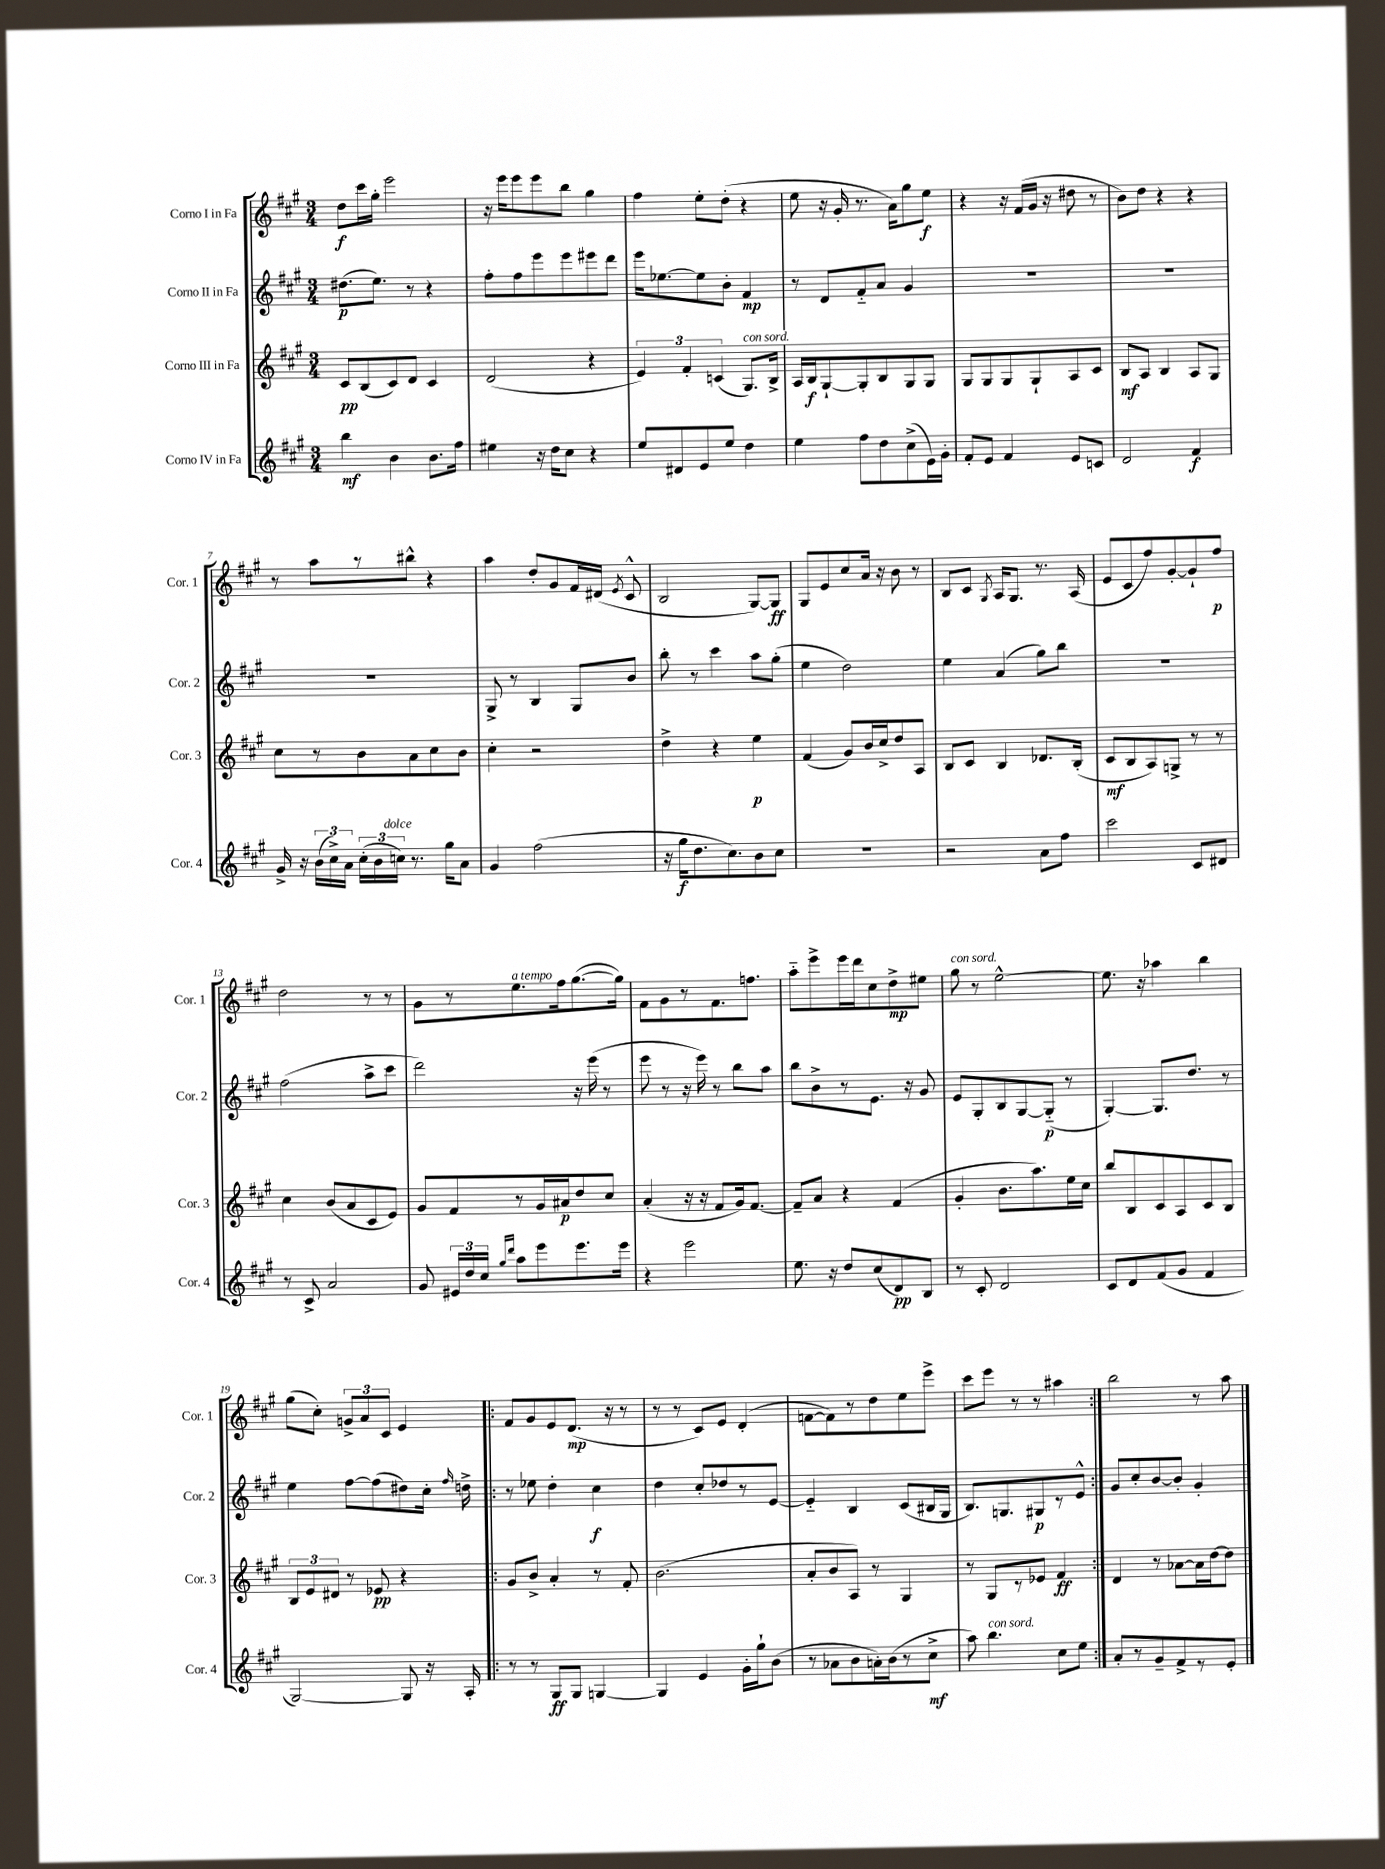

**kern	**dynam	**kern	**dynam	**kern	**dynam	**kern	**dynam
*part4	*part4	*part3	*part3	*part2	*part2	*part1	*part1
*staff4	*staff4	*staff3	*staff3	*staff2	*staff2	*staff1	*staff1
*I"Corno IV in Fa	*	*I"Corno III in Fa	*	*I"Corno II in Fa	*	*I"Corno I in Fa	*
*I'Cor. 4	*	*I'Cor. 3	*	*I'Cor. 2	*	*I'Cor. 1	*
*clefG2	*	*clefG2	*	*clefG2	*	*clefG2	*
*k[f#c#g#]	*	*k[f#c#g#]	*	*k[f#c#g#]	*	*k[f#c#g#]	*
*M3/4	*	*M3/4	*	*M3/4	*	*M3/4	*
=1	=1	=1	=1	=1	=1	=1	=1
4bb\	mf	8c#/L	pp	(8.dd#X\L	p	8dd\L	f
.	.	(8B/	.	.	.	16ccc#\L	.
.	.	.	.	8.ee\J)	.	16gg#'\JJ	.
4b\	.	8c#/)	.	.	.	2eee\	.
.	.	8d/J	.	8r	.	.	.
8.b\L	.	4c#/	.	4r	.	.	.
16ff#\Jk	.	.	.	.	.	.	.
=2	=2	=2	=2	=2	=2	=2	=2
4ee#X\	.	(2d/	.	8ff#'\L	.	16r	.
.	.	.	.	.	.	16eee\KL	.
.	.	.	.	8ff#\	.	8eee\	.
16r	.	.	.	8eee\	.	8eee\	.
16dd\KL	.	.	.	.	.	.	.
8cc#\J	.	.	.	8eee\	.	8bb\J	.
4r	.	4r	.	8eee#X\	.	4gg#\	.
.	.	.	.	8ddd\J	.	.	.
=3	=3	=3	=3	=3	=3	=3	=3
8ee/L	.	6e/)	.	16eee\KL	.	4ff#\	.
.	.	.	.	[8.ee-X\	.	.	.
8d#X/	.	.	.	.	.	.	.
.	.	6f#'/	.	.	.	.	.
8e/	.	.	.	8ee-\]	.	8ee'\L	.
.	.	(6cn/	.	.	.	.	.
8ee/J	.	.	.	8b'\J	.	(8dd'\J	.
!	!	!LO:TX:a:i:t=con sord.	!	!	!	!	!
4dd\	.	8.G#/L)	.	4f#/	mp	4r	.
.	.	16B^/Jk	.	.	.	.	.
=4	=4	=4	=4	=4	=4	=4	=4
4ee\	.	16A/LL	.	8r	.	8ee\	.
.	.	16B/J	f	.	.	.	.
.	.	[8G#`/	.	8d/L	.	16r	.
.	.	.	.	.	.	16g#'/	.
8ff#\L	.	8G#'/]	.	8f#/	.	8.r	.
8dd\	.	8B/	.	8a/J	.	.	.
.	.	.	.	.	.	16a\KL)	.
(8cc#^\	.	8G#/	.	4g#/	.	8gg#\	.
16e\L)	.	8G#/J	.	.	.	8ee\J	f
16g#'\JJ	.	.	.	.	.	.	.
=5	=5	=5	=5	=5	=5	=5	=5
8f#'/L	.	8G#/L	.	2.r	.	4r	.
8e/J	.	8G#/	.	.	.	.	.
4f#/	.	8G#/	.	.	.	16r	.
.	.	.	.	.	.	(16f#/LL	.
.	.	8G#`/	.	.	.	16g#/JJ	.
.	.	.	.	.	.	16r	.
8e/L	.	8A/	.	.	.	8dd#X\	.
8cn/J	.	8c#/J	.	.	.	8r	.
=6	=6	=6	=6	=6	=6	=6	=6
2d/	.	8B/L	mf	2.r	.	8b\L)	.
.	.	8A/J	.	.	.	8dd\J	.
.	.	4B/	.	.	.	4r	.
4f#/	f	8A/L	.	.	.	4r	.
.	.	8G#/J	.	.	.	.	.
!!LO:LB:g=z
=7	=7	=7	=7	=7	=7	=7	=7
16g#^/	.	8cc#\L	.	2.r	.	8r	.
16r	.	.	.	.	.	.	.
(24b\LL	.	8r	.	.	.	8aa\L	.
24cc#^\)	.	.	.	.	.	.	.
24a\JJ	.	.	.	.	.	.	.
(24cc#'\LL	.	8b\	.	.	.	8r	.
24b\	.	.	.	.	.	.	.
!LO:TX:a:i:t=dolce	!	!	!	!	!	!	!
24ccn\JJ)	.	.	.	.	.	.	.
8.r	.	8a\	.	.	.	8bb#X^^\J	.
.	.	8cc#\	.	.	.	4r	.
16gg#\KL	.	.	.	.	.	.	.
8a\J	.	8b\J	.	.	.	.	.
=8	=8	=8	=8	=8	=8	=8	=8
4g#/	.	4cc#'\	.	8G#^/	.	4aa\	.
.	.	.	.	8r	.	.	.
(2ff#\	.	2r	.	4B/	.	8dd'/L	.
.	.	.	.	.	.	8g#/	.
.	.	.	.	8G#/L	.	16f#/L	.
.	.	.	.	.	.	(16d#X/JJ	.
.	.	.	.	.	.	8qe/	.
.	.	.	.	8b/J	.	8c#^^/	.
=9	=9	=9	=9	=9	=9	=9	=9
16r	.	4dd^\	.	8bb'\	.	2B/	.
16gg#\KL	f	.	.	.	.	.	.
8.dd\	.	.	.	8r	.	.	.
.	.	4r	.	4ccc#\	.	.	.
8.cc#\)	.	.	.	.	.	.	.
8b\	.	4ee\	p	8aa\L	.	[8G#/L)	.
8cc#\J	.	.	.	(8gg#'\J	.	8G#/J]	ff
=10	=10	=10	=10	=10	=10	=10	=10
2.r	.	(4f#/	.	4ee\	.	8G#/L	.
.	.	.	.	.	.	8e/	.
.	.	8g#/L)	.	2dd\)	.	8cc#/	.
.	.	16b/L	.	.	.	16a/Jk	.
.	.	16cc#^/J	.	.	.	16r	.
.	.	8dd/	.	.	.	8b\	.
.	.	8A/J	.	.	.	8r	.
=11	=11	=11	=11	=11	=11	=11	=11
2r	.	8B/L	.	4ee\	.	8B/L	.
.	.	8c#/J	.	.	.	8c#/J	.
.	.	.	.	.	.	8qG#/	.
.	.	4B/	.	(4a/	.	16A/KL	.
.	.	.	.	.	.	8.G#/J	.
8a\L	.	8.d-X/L	.	8gg#\L)	.	8.r	.
8ff#\J	.	.	.	8bb\J	.	.	.
.	.	(16B'/Jk	.	.	.	(16A/	.
=12	=12	=12	=12	=12	=12	=12	=12
2ccc#\	.	8c#/L	mf	2.r	.	8e/L	.
.	.	8B/	.	.	.	8c#/	.
.	.	8A/)	.	.	.	8ff#/)	.
.	.	8Gn^/J	.	.	.	[8g#'/	.
8c#/L	.	8r	.	.	.	8g#`/]	.
8d#X/J	.	8r	.	.	.	8ff#/J	p
!!LO:LB:g=z
=13	=13	=13	=13	=13	=13	=13	=13
8r	.	4cc#\	.	(2ff#\	.	2dd\	.
8c#^/	.	.	.	.	.	.	.
2a/	.	(8b/L	.	.	.	.	.
.	.	8a/	.	.	.	.	.
.	.	8c#/	.	8aa^\L	.	8r	.
.	.	8e/J)	.	8ccc#\J	.	8r	.
=14	=14	=14	=14	=14	=14	=14	=14
8g#/	.	8g#/L	.	2ddd\)	.	8g#\L	.
24e#X/LL	.	8f#/	.	.	.	8r	.
24dd/	.	.	.	.	.	.	.
24cc#/JJ	.	.	.	.	.	.	.
16qqgg#/LL	.	.	.	.	.	.	.
16qqddd/JJ	.	.	.	.	.	.	.
!	!	!	!	!	!	!LO:TX:a:i:t=a tempo	!
8aa\L	.	8r	.	.	.	8.ee\	.
8eee\	.	16g#/L	.	.	.	.	.
.	.	16a#X/J	p	.	.	16ff#\k	.
8.eee\	.	8dd/	.	16r	.	([8.gg#\	.
.	.	.	.	(16eee\	.	.	.
.	.	8cc#/J	.	8r	.	.	.
16eee\Jk	.	.	.	.	.	16gg#\Jk])	.
=15	=15	=15	=15	=15	=15	=15	=15
4r	.	(4a'/	.	8eee\	.	8f#\L	.
.	.	.	.	8r	.	8g#\	.
2eee\	.	16r	.	16r	.	8r	.
.	.	16r	.	16eee\)	.	.	.
.	.	8f#/L	.	8r	.	8.f#\	.
.	.	16g#/k)	.	8bb\L	.	.	.
.	.	[8.f#/J	.	.	.	8.ffn\J	.
.	.	.	.	8aa\J	.	.	.
=16	=16	=16	=16	=16	=16	=16	=16
8.ee\	.	8f#~/L]	.	8bb\L	.	8aa\L	.
.	.	8a/J	.	8b^\	.	8eee^\	.
16r	.	.	.	.	.	.	.
8dd/L	.	4r	.	8r	.	16eee\L	.
.	.	.	.	.	.	16ddd\J	.
(8cc#/	.	.	.	8.e\J	.	8cc#\	.
8d/)	pp	(4f#/	.	.	.	8dd^\	mp
.	.	.	.	16r	.	.	.
8B/J	.	.	.	8g#/	.	8ee#X\J	.
=17	=17	=17	=17	=17	=17	=17	=17
!	!	!	!	!	!	!LO:TX:a:i:t=con sord.	!
8r	.	4g#'/	.	8e/L	.	8gg#\	.
8c#'/	.	.	.	8G#'/	.	8r	.
2d/	.	8.b\L	.	8B/	.	[2ee^^\	.
.	.	.	.	[8G#/	.	.	.
.	.	8.aa\)	.	.	.	.	.
.	.	.	.	(8G#/J]	p	.	.
.	.	16ee\L	.	8r	.	.	.
.	.	16cc#\JJ	.	.	.	.	.
=18	=18	=18	=18	=18	=18	=18	=18
8c#/L	.	8bb/L	.	[4G#'/)	.	8.ee\]	.
8d/	.	8B/	.	.	.	.	.
.	.	.	.	.	.	16r	.
(8f#/	.	8c#/	.	8.G#/L]	.	4aa-X\	.
8g#/J	.	8A/	.	.	.	.	.
.	.	.	.	8.dd/J	.	.	.
4f#/	.	8c#/	.	.	.	4bb\	.
.	.	8B/J	.	8r	.	.	.
!!LO:LB:g=z
=19	=19	=19	=19	=19	=19	=19	=19
[2G#/)	.	12B/L	.	4ee\	.	(8gg#\L	.
.	.	12e/	.	.	.	.	.
.	.	.	.	.	.	8cc#'\J)	.
.	.	12d#X/J	.	.	.	.	.
.	.	8r	.	[8ff#\L	.	12gn^/L	.
.	.	.	.	.	.	12a/	.
.	.	8e-X/	pp	(8ff#\]	.	.	.
.	.	.	.	.	.	12c#/J	.
8G#/]	.	4r	.	8dd#X\)	.	4e/	.
16r	.	.	.	16cc#'\Jk	.	.	.
.	.	.	.	16qqff#/	.	.	.
16A'/	.	.	.	16ddn^\	.	.	.
=20!|:	=20!|:	=20!|:	=20!|:	=20!|:	=20!|:	=20!|:	=20!|:
8r	.	8g#/L	.	8r	.	8f#/L	.
8r	.	8b^/J	.	8ee-X\	.	8g#/	.
8G#/L	ff	4a'/	.	4dd'\	.	8e/	.
8G#/J	.	.	.	.	.	(8.d/J	mp
[4Gn/	.	8r	.	4cc#\	f	.	.
.	.	.	.	.	.	16r	.
.	.	8f#'/	.	.	.	8r	.
=21	=21	=21	=21	=21	=21	=21	=21
4G/]	.	(2.b\	.	4dd\	.	8r	.
.	.	.	.	.	.	8r	.
4e/	.	.	.	8cc#'/L	.	8c#/L)	.
.	.	.	.	8dd-X/	.	8e/J	.
16g#'\LL	.	.	.	8r	.	(4d'/	.
16gg#`\J	.	.	.	.	.	.	.
(8b\J	.	.	.	[8e/J	.	.	.
=22	=22	=22	=22	=22	=22	=22	=22
8r	.	8a'/L	.	4e/]	.	[8fn\L	.
8a-X\L	.	8b/	.	.	.	8f\])	.
8b\	.	8A/J)	.	4B/	.	8r	.
16an'\L)	.	8r	.	.	.	8dd\	.
(16b\J	.	.	.	.	.	.	.
8r	.	4G#/	.	(8c#/L	.	8ee\	.
8cc#^\J	mf	.	.	16B#X/L	.	8eee^\J	.
.	.	.	.	16G#/JJ	.	.	.
=23	=23	=23	=23	=23	=23	=23	=23
8aa\)	.	8r	.	8.B/L)	.	8ccc#\L	.
!LO:TX:a:i:t=con sord.	!	!	!	!	!	!	!
4.bb\	.	8G#/L	.	.	.	8eee\J	.
.	.	.	.	8.Gn/	.	.	.
.	.	8r	.	.	.	8r	.
.	.	8e-X/J	.	8G#X/	p	8r	.
8cc#\L	.	4f#/	ff	8r	.	4aa#X\	.
8ee\J	.	.	.	8e^^/J	.	.	.
=24:|!	=24:|!	=24:|!	=24:|!	=24:|!	=24:|!	=24:|!	=24:|!
8a'/L	.	4d/	.	8g#/L	.	2bb\	.
8r	.	.	.	8cc#'/	.	.	.
8g#~/	.	8r	.	[8b/	.	.	.
8f#^/	.	[8a-X\L	.	8b'/J]	.	.	.
8r	.	16a-\L]	.	4g#'/	.	8r	.
.	.	[16dd\J	.	.	.	.	.
8e'/J	.	8dd\J]	.	.	.	8aa\	.
==	==	==	==	==	==	==	==
*-	*-	*-	*-	*-	*-	*-	*-
